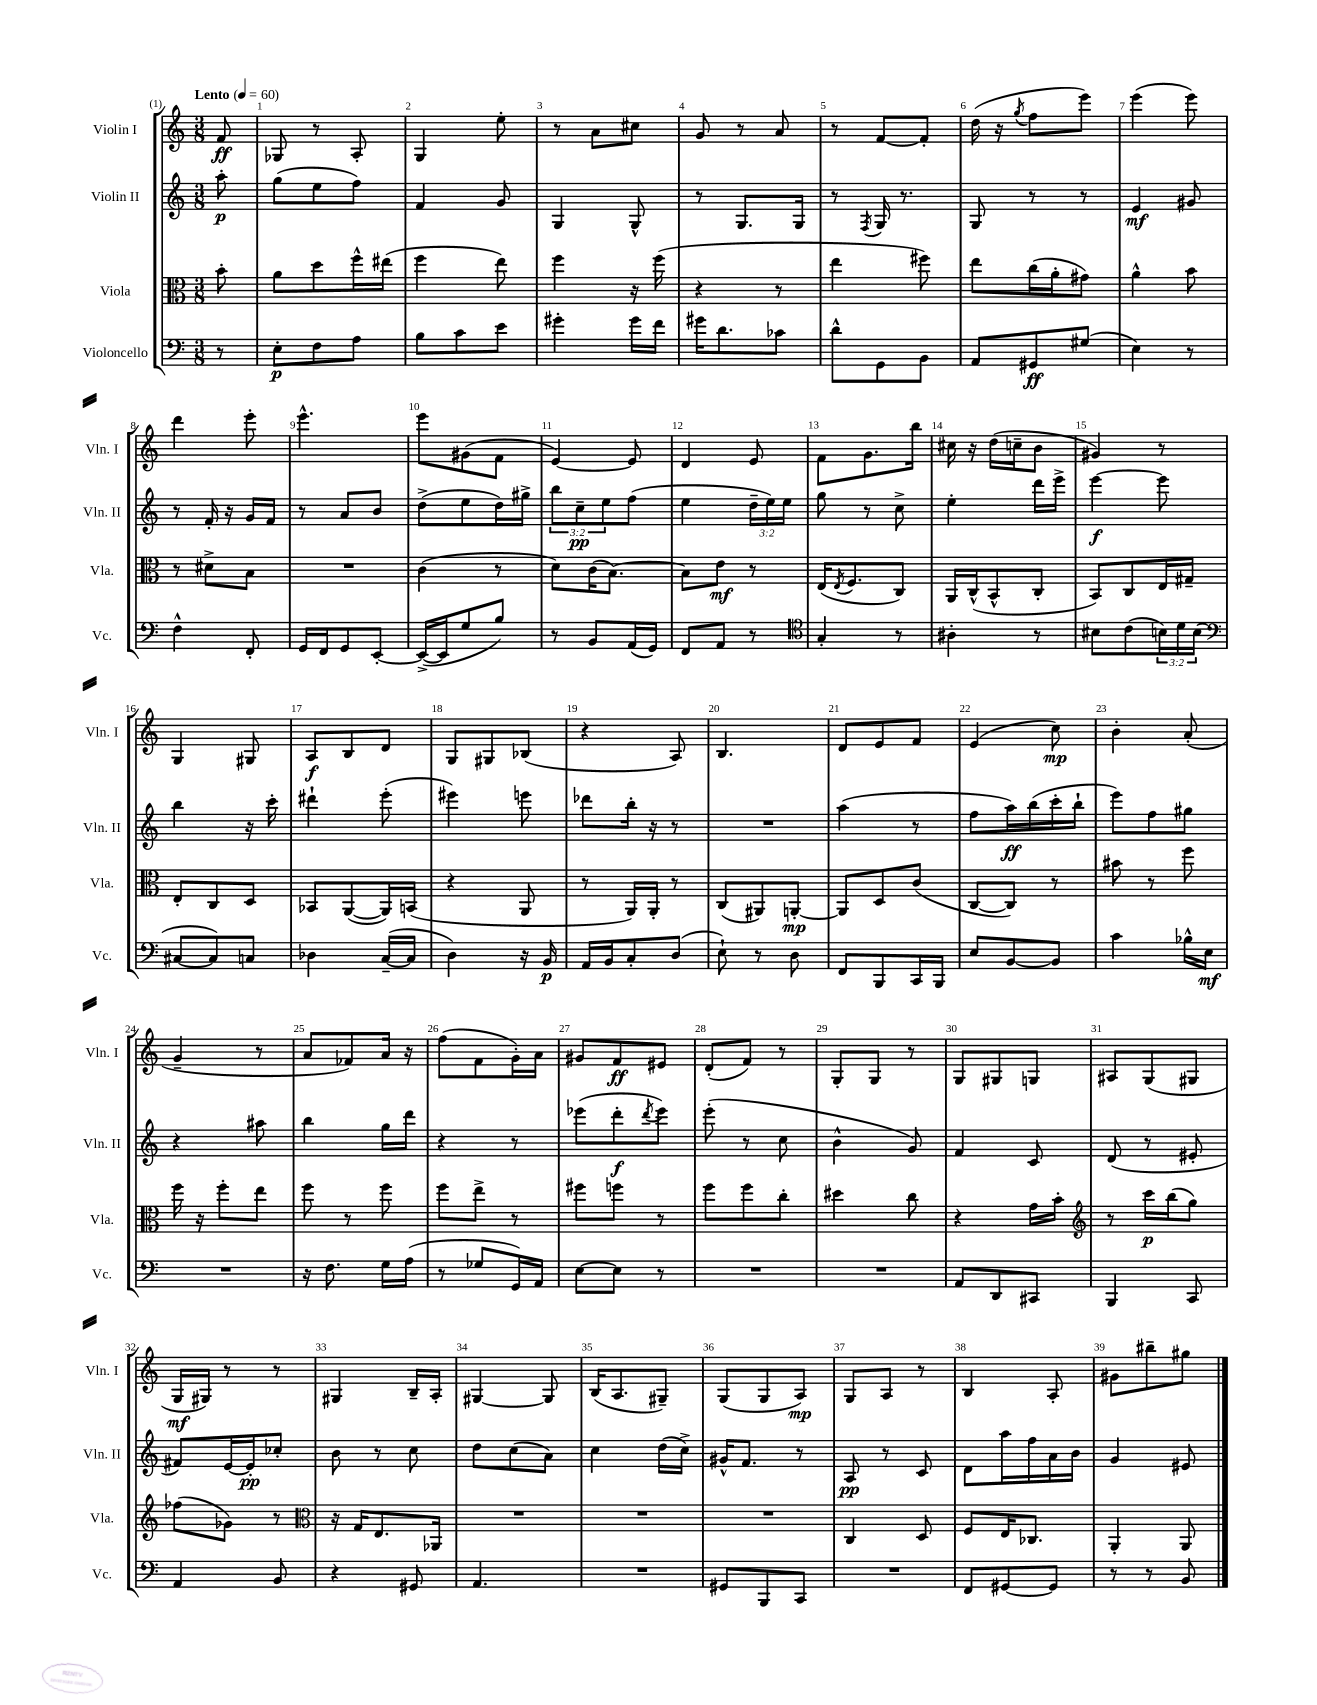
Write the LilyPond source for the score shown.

<<
\new StaffGroup <<
\new Staff = "s0" \with { instrumentName = "Violin I" shortInstrumentName = "Vln. I" } {
    \clef treble \key c \major \numericTimeSignature \time 3/8 \partial 8 \tempo "Lento" 4 = 60
    f'8\ff |
    ges8 r8 a8-. |
    g4 e''8-. |
    r8 a'8 cis''8 |
    g'8 r8 a'8 |
    r8 f'8~ f'8-. |
    d''16( r16 \acciaccatura { g''8 } f''8 e'''8) |
    e'''4( e'''8) |
    d'''4 e'''8-. |
    e'''4.-^ |
    e'''8 gis'8( f'8 |
    e'4~) e'8 |
    d'4 e'8 |
    f'8 g'8. b''16 |
    cis''16 r16 d''16( c''16-- b'8 |
    gis'4) r8 |
    g4 gis8 |
    a8\f b8 d'8 |
    g8 gis8 bes8( |
    r4 a8) |
    b4. |
    d'8 e'8 f'8 |
    e'4( c''8\mp) |
    b'4-. a'8-.( |
    g'4-- r8 |
    a'8 fes'8) a'16 r16 |
    f''8( f'8 g'16-.) a'16 |
    gis'8 f'8\ff eis'8 |
    d'8-.( f'8) r8 |
    g8-. g8 r8 |
    g8 gis8 g8 |
    ais8 g8( gis8 |
    g16\mf gis16) r8 r8 |
    gis4 b16-- a16-. |
    gis4~ gis8 |
    b16( a8. gis8--) |
    g8( g8 a8\mp) |
    g8 a8 r8 |
    b4 a8-. |
    gis'8 bis''8-- gis''8 \bar "|." |
}
\new Staff = "s1" \with { instrumentName = "Violin II" shortInstrumentName = "Vln. II" } {
    \clef treble \key c \major \numericTimeSignature \time 3/8 \override Staff.TupletNumber.text = #tuplet-number::calc-fraction-text \partial 8
    a''8-.\p |
    g''8( e''8 f''8) |
    f'4 g'8 |
    g4 g8-^ |
    r8 g8. g16 |
    r8 \acciaccatura { f8 } g16 r8. |
    g8 r8 r8 |
    e'4\mf gis'8 |
    r8 f'16-. r16 g'16 f'16 |
    r8 a'8 b'8 |
    d''8->( e''8 d''16) gis''16-> |
    \tuplet 3/2 { b''8 c''8--\pp e''8 } f''8( |
    e''4 \tuplet 3/2 { d''16-- e''16) e''16 } |
    g''8 r8 c''8-> |
    e''4-. d'''16 e'''16-> |
    e'''4~\f e'''8 |
    b''4 r16 c'''16-. |
    dis'''4-! e'''8-.( |
    eis'''4) e'''8 |
    des'''8 b''16-. r16 r8 |
    R4. |
    a''4( r8 |
    f''8 a''16\ff) b''16( c'''16-. b''16-! |
    e'''8) f''8 gis''8 |
    r4 ais''8 |
    b''4 g''16 d'''16 |
    r4 r8 |
    ees'''8( d'''8-.\f \acciaccatura { d'''8 } ees'''8) |
    e'''8-.( r8 c''8 |
    b'4-^ g'8) |
    f'4 c'8 |
    d'8( r8 eis'8-. |
    fis'8) e'16~ e'16-.\pp ces''8-. |
    b'8 r8 c''8 |
    d''8 c''8( a'8) |
    c''4 d''16( c''16->) |
    gis'16-^ f'8. r8 |
    a8\pp r8 c'8 |
    d'8 a''16 f''16 a'16 b'16 |
    g'4 eis'8 \bar "|." |
}
\new Staff = "s2" \with { instrumentName = "Viola" shortInstrumentName = "Vla." } {
    \clef alto \key c \major \numericTimeSignature \time 3/8 \partial 8
    b'8-. |
    a'8 d''8 f''16-^ eis''16( |
    f''4 e''8) |
    f''4 r16 f''16( |
    r4 r8 |
    e''4 fis''8) |
    e''8 c''16( a'16-. gis'8) |
    a'4-^ b'8 |
    r8 dis'8-> b8 |
    R4. |
    c'4( r8 |
    d'8) c'16( b8.~) |
    b8 e'8\mf r8 |
    e16( \acciaccatura { e8 } f8. c8) |
    a,16 c16-^( b,8-^ c8-. |
    b,8) c8 e16 gis16-- |
    e8-. c8 d8 |
    bes,8 a,8~( a,16) b,16( |
    r4 a,8 |
    r8 a,16) a,16-. r8 |
    c8( ais,8) a,8~-.\mp |
    a,8 d8 c'8( |
    c8~ c8) r8 |
    bis'8 r8 f''8 |
    f''16 r16 f''8-. e''8 |
    f''8 r8 f''8 |
    f''8 e''8-> r8 |
    fis''8 f''8 r8 |
    f''8 f''8 c''8-. |
    dis''4 c''8 |
    r4 g'16 b'16-. |
    \clef treble r8 c'''16\p b''16( g''8) |
    fes''8( ges'8) r8 |
    \clef alto r16 g16 e8. aes,16 |
    R4. |
    R4. |
    R4. |
    c4 d8 |
    f8 e16 ces8. |
    a,4-. a,8 \bar "|." |
}
\new Staff = "s3" \with { instrumentName = "Violoncello" shortInstrumentName = "Vc." } {
    \clef bass \key c \major \numericTimeSignature \time 3/8 \override Staff.TupletNumber.text = #tuplet-number::calc-fraction-text \partial 8
    r8 |
    e8-.\p f8 a8 |
    b8 c'8 e'8 |
    gis'4-. gis'16 f'16 |
    gis'16 d'8. ces'8 |
    d'8-^ g,8 b,8 |
    a,8 gis,8\ff gis8( |
    e4) r8 |
    f4-^ f,8-. |
    g,16 f,16 g,8 e,8~-. |
    e,16~->( e,16 g8 b8) |
    r8 b,8 a,16( g,16) |
    f,8 a,8 r8 |
    \clef tenor g4-. r8 |
    ais4-. r8 |
    bis8 c'8( \tuplet 3/2 { b16) d'16 b16( } |
    \clef bass cis8~ cis8) c8 |
    des4 c16~--( c16 |
    d4) r16 b,16\p |
    a,16 b,16 c8-. d8( |
    e8-!) r8 d8 |
    f,8 b,,8 c,16 b,,16 |
    e8 b,8~ b,8 |
    c'4 bes16-^ e16\mf |
    R4. |
    r16 f8. g16 a16( |
    r8 ges8 g,16) a,16 |
    e8~ e8 r8 |
    R4. |
    R4. |
    a,8 d,8 cis,8 |
    b,,4 c,8 |
    a,4 b,8 |
    r4 gis,8 |
    a,4. |
    R4. |
    gis,8 b,,8 c,8 |
    R4. |
    f,8 gis,8~ gis,8 |
    r8 r8 b,8 \bar "|." |
}
>>
>>
\layout { \context { \Score \override BarNumber.break-visibility = ##(#f #t #t) barNumberVisibility = #all-bar-numbers-visible } }
